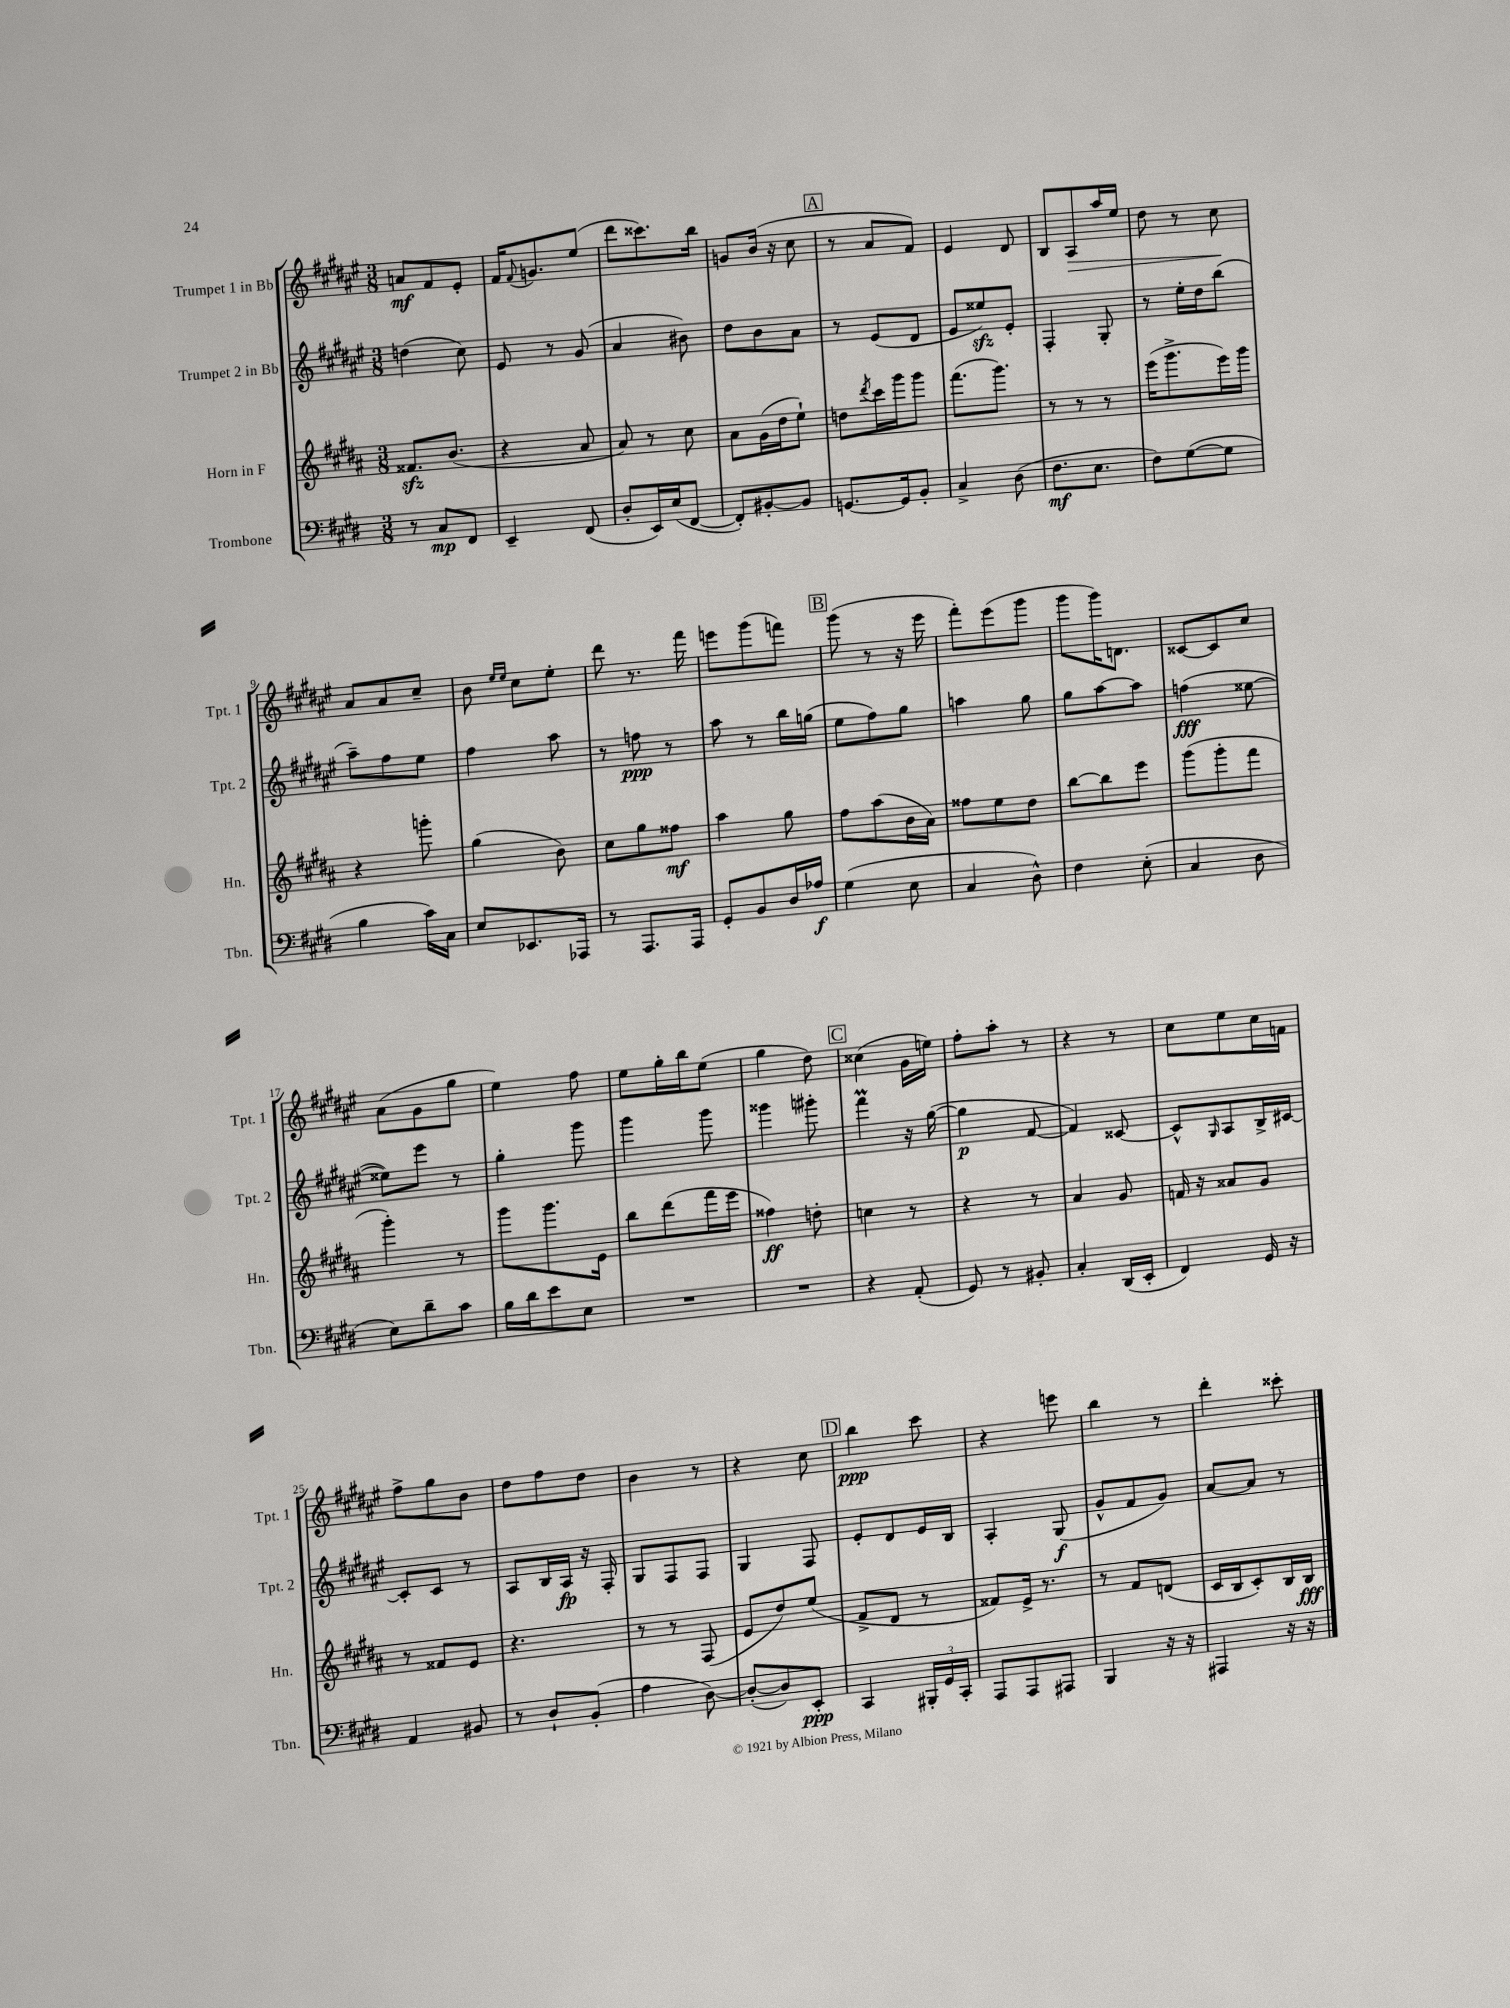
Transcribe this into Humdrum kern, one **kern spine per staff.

**kern	**kern	**kern	**kern
*staff4	*staff3	*staff2	*staff1
*clefF4	*clefG2	*clefG2	*clefG2
*k[f#c#g#d#]	*k[f#c#g#d#a#]	*k[f#c#g#d#a#e#]	*k[f#c#g#d#a#e#]
*M3/8	*M3/8	*M3/8	*M3/8
8r	8.f##/L	(4dd\	8a/L
8C#/L	.	.	8f#/
.	(8.b/J	.	.
8FF#/J	.	8cc#\)	8e#'/J
=	=	=	=
4EE~/	4r	8e#/	16f#/LK
.	.	.	8qqf#/
.	.	.	8.g/
.	.	8r	.
(8FF#/	8a#/	(8g#/	(8ee#/J
=	=	=	=
8D#'/L	8a#/)	4a#/	8ddd#\L
16EE/L)	8r	.	8.ccc##\)
(16E/J	.	.	.
[8FF#/J	8cc#\	8b#\)	.
.	.	.	16bb\Jk
=	=	=	=
8FF#'/]L)	8a#\L	8dd#\L	8g/L
[8BB#'/	(16g#\L	8b\	(16b/Jk
.	16dd#\J	.	16r
8BB#/]J	8ee`\J)	8a#\J	8cc#\
=	=	=	=
[8.GG/L	8dd\L	8r	8r
.	8qddd#/	.	.
.	16ccc#\L	(8e#/L	8a#/L
16GG/]k	16ggg#\J	.	.
8BB'/J	8ggg#\J	8d#/J	8f#/J)
=	=	=	=
4C#^/	(8.fff#\L	8e#/L	4e#/
.	.	8ee##/)	.
.	8.ggg#\J)	.	.
(8D#\	.	8e#'/J	8d#/
=	=	=	=
8.F#\L	8r	4F#'/	8B/L
.	8r	.	8A#/
8.E\J	.	.	.
.	8r	8G#'/	16aa#/L
.	.	.	16ee#/JJ
=	=	=	=
8F#\L)	(16eee\LK	8r	8dd#\
.	8.ggg#^\	.	.
([8G#\	.	16ee#'\LL	8r
.	.	16dd#\J	.
8G#\]J	16eee\L)	(8bb\J	8cc#\
.	16ggg#\JJ	.	.
=	=	=	=
4B\	4r	8aa#~\L)	8a#/L
.	.	8ff#\	8a#/
16c#\LL)	8ggg'\	8ee#\J	8cc#~/J
16C#\JJ	.	.	.
=	=	=	=
8E/L	(4gg#\	4ff#\	8b\
.	.	.	16qqee#/LL
.	.	.	16qqee#/JJ
8.EE-/	.	.	8cc#\L
.	8b\)	8aa#\	8ee#'\J
16AAA-/Jk	.	.	.
=	=	=	=
8r	8cc#\L	8r	8ddd#\
8.AAA/L	8gg#\	8ff\	8.r
.	8ff##\J	8r	.
16AAA/Jk	.	.	16fff#\
=	=	=	=
8GG#'/L	4aa#\	8aa#\	8eee\L
8BB/	.	8r	(8ggg#\
16D#/L	8gg#\	16bb\LL	8fff\J)
16A-/JJ	.	(16gg\JJ	.
=	=	=	=
(4G#\	8ff#\L	8ee#\L	(8ggg#\
.	(8aa#\	8ff#\)	8r
8E\	16b\L	8gg#\J	16r
.	16a#\JJ)	.	16eee#\
=	=	=	=
4C#/	8ff##\L	4aa\	8fff#'\L)
.	8ee\	.	(8eee#\
8D#^^\)	8dd#\J	8gg#\	8ggg#\J
=	=	=	=
4F#\	[8bb\L	8gg#\L	8ggg#\L
.	8bb\]	[8aa#\	16ggg#\K)
.	.	.	8.d\J
(8E'\	8eee\J	8aa#\]J	.
=	=	=	=
4C#/	(8ggg#\L	(4ff\	[8c##/L
.	8ggg#'\	.	8c##/]
8D#\	8fff#\J	[8ee##\	8cc#/J
=	=	=	=
8E\L)	4ggg#'\)	8ee##\]L)	(8a#\L
8d#~\	.	8eee#\J	8g#\
8c#\J	8r	8r	8gg#\J
=	=	=	=
16B\LL	8ggg#\L	4gg#'\	4ee#\)
16d#\J	.	.	.
8e\	8.ggg#\	.	.
8E\J	.	8ggg#\	8ff#\
.	16e\Jk	.	.
=	=	=	=
4.r	8bb\L	4ggg#\	8ee#\L
.	(8ddd#\	.	16gg#'\L
.	.	.	16bb\J
.	16fff#\L	8ggg#\	(8ee#\J
.	16eee\JJ	.	.
=	=	=	=
4.r	4ff##\)	4ggg##\	4gg#\
.	8dd'\	8ggg#'\	8dd#\)
=	=	=	=
4r	4cc\	4fff#\	(4cc##\
(8AA'/	8r	16r	16g#\LL
.	.	([16gg#\	16ee\JJ)
=	=	=	=
8GG#/)	4r	4gg#\]	8ff#'\L
8r	.	.	8aa#'\J
8BB#'/	8r	[8f#/	8r
=	=	=	=
4C#'/	4a#/	4f#/])	4r
(16DD#/LL	8g#/	[8c##/	8r
16EE'/JJ	.	.	.
=	=	=	=
4FF#/)	16f/	8c##^^/]L	8cc#\L
.	16r	.	.
.	.	16qqG#/	.
.	8a##/L	8A#/	8ee#\
16GG#/	8g#/J	16B^/L	16cc#\L
16r	.	[16c#/JJ	16f\JJ
=	=	=	=
4AA/	8r	8c#'/]L	8ff#^\L
.	8f##/L	8c#/J	8gg#\
8BB#/	8e/J	8r	8b\J
=	=	=	=
8r	4.r	8A#/L	8dd#\L
8D#`/L	.	16B/L	8ff#\
.	.	16A#/JJ	.
(8BB'/J	.	16r	8dd#\J
.	.	16F#'/	.
=	=	=	=
4A\	8r	8G#/L	4b\
.	8r	8F#/	.
[8D#\)	(8F#/	8F#/J	8r
=	=	=	=
(8D#'/_L	8e/L	4G#/	4r
8D#/])	8dd#/)	.	.
8EE'/J	(8ee/J	8F#/	8cc#\
=	=	=	=
4CC#/	8f#^/L	8e#'/L	4bb\
.	8d#/J	8d#/	.
24BBB#'/LL	8r	16e#/L	8ccc#\
24GG#/	.	.	.
.	.	16B/JJ	.
24CC#'/JJ	.	.	.
=	=	=	=
8AAA/L	8f##/L)	4A#'/	4r
8AAA/	16e^/Jk	.	.
.	8.r	.	.
8AAA#/J	.	(8G#/	8eee\
=	=	=	=
4BBB/	8r	8g#^^/L	4bb\
.	8f#/L	8f#/	.
16r	(8d/J	8g#/J)	8r
16r	.	.	.
=	=	=	=
4AAA#/	16c#/LL	[8a#/L	4ddd#'\
.	16B/J	.	.
.	8c#'/)	8a#/]J	.
16r	16B/L	8r	8ccc##'\
16r	16B/JJ	.	.
==	==	==	==
*-	*-	*-	*-
